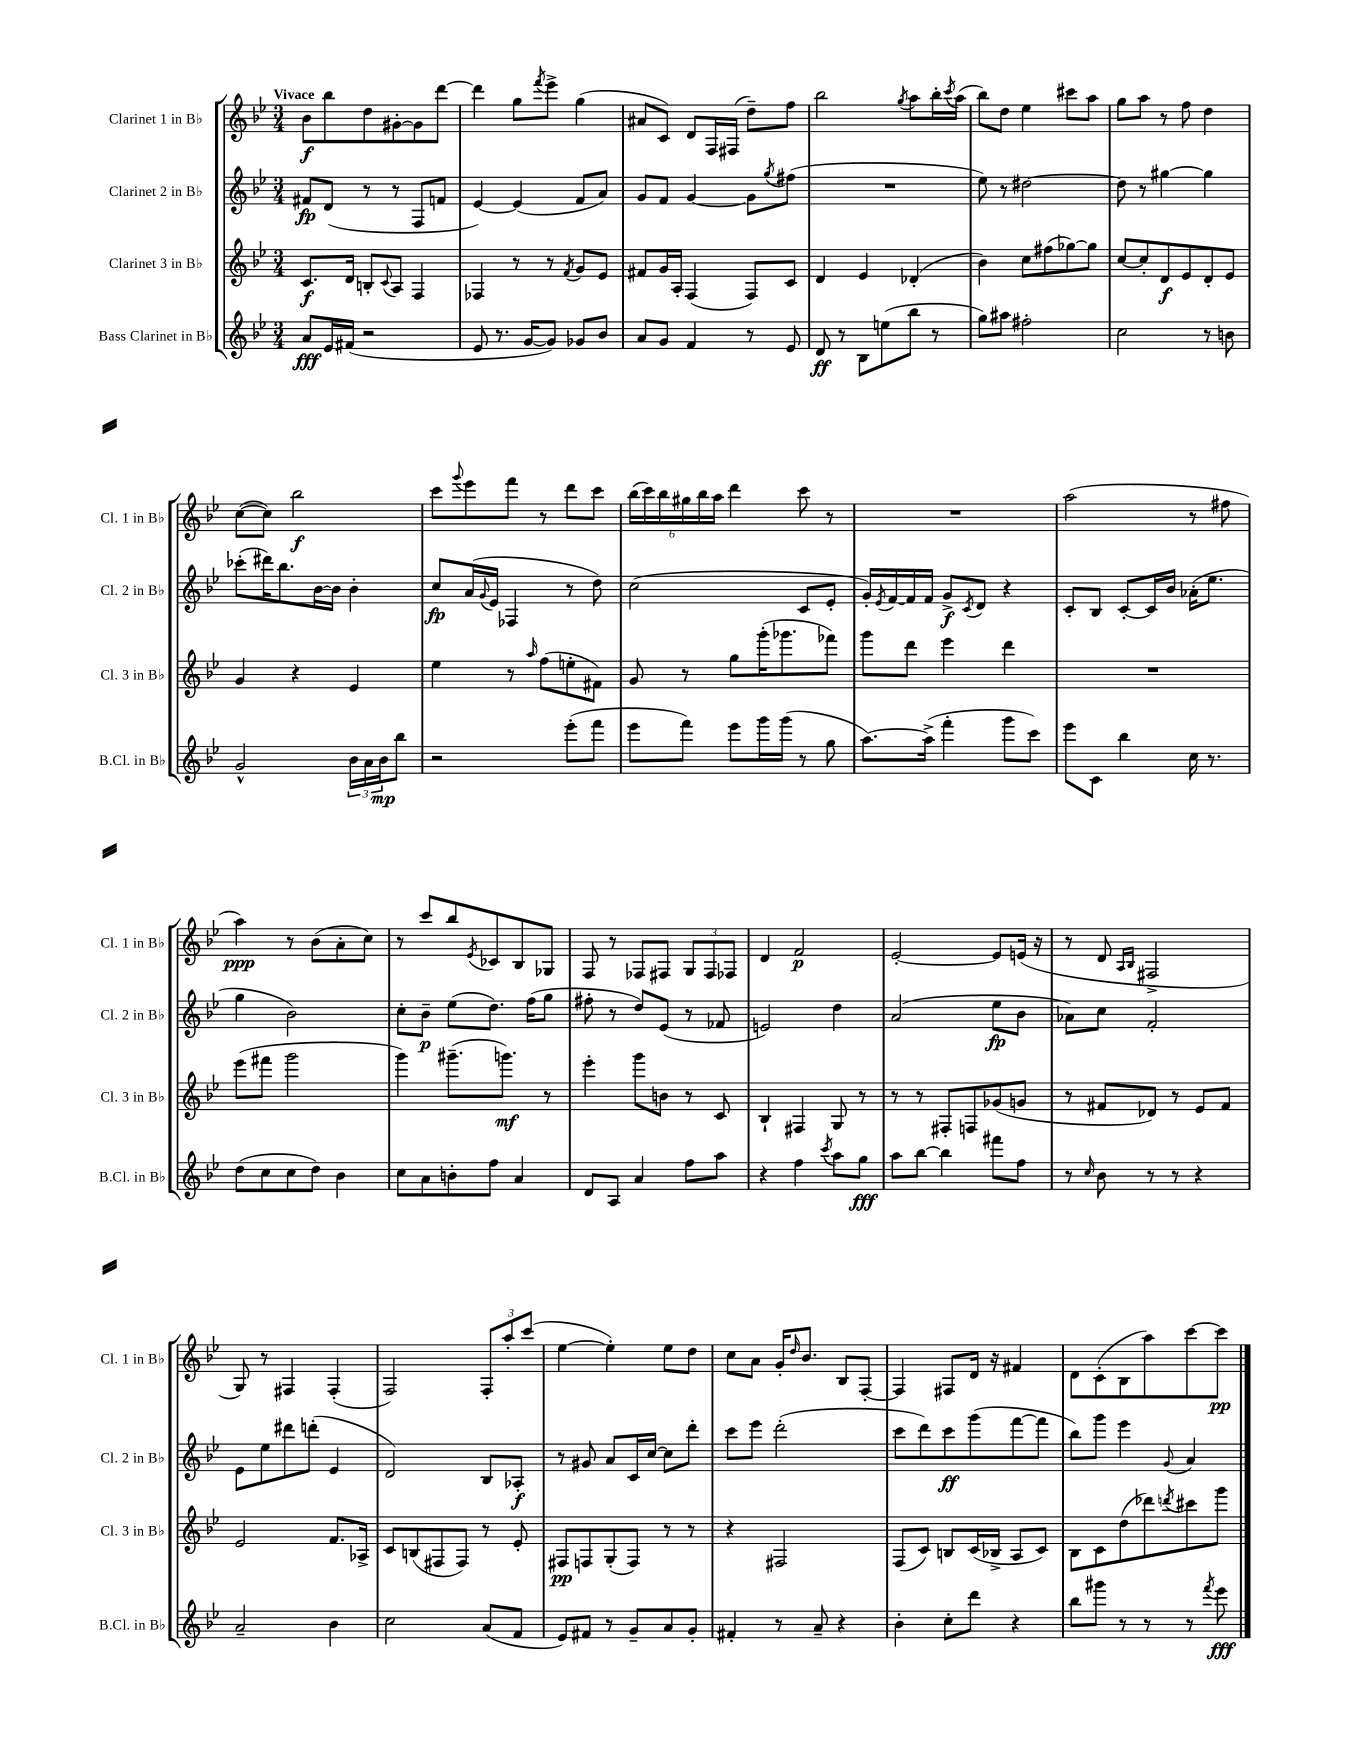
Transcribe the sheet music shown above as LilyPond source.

<<
\new StaffGroup <<
\new Staff = "s0" \with { instrumentName = "Clarinet 1 in Bb" shortInstrumentName = "Cl. 1 in Bb" } {
    \clef treble \key bes \major \numericTimeSignature \time 3/4 \tempo "Vivace"
    bes'8\f bes''8 d''8 gis'8~-. gis'8 d'''8~ |
    d'''4 g''8 \acciaccatura { f'''8 } ees'''8-> g''4( |
    ais'8 c'8) d'8 f16 fis16( d''8--) f''8 |
    bes''2 \acciaccatura { g''8 } a''8 bes''16-. \acciaccatura { c'''8 } a''16( |
    bes''8) d''8 ees''4 cis'''8 a''8 |
    g''8 a''8 r8 f''8 d''4 |
    c''8~( c''8) bes''2\f |
    c'''8 \appoggiatura { g'''8 } ees'''8 f'''8 r8 d'''8 c'''8 |
    \tuplet 6/4 { bes''16( c'''16) bes''16 gis''16 bes''16 a''16 } d'''4 c'''8 r8 |
    R2. |
    a''2( r8 fis''8 |
    a''4\ppp) r8 bes'8( a'8-. c''8) |
    r8 c'''8 bes''8 \acciaccatura { ees'8 } ces'8 bes8 ges8 |
    f8 r8 fes8 fis8 \tuplet 3/2 { g8 fis8 fes8 } |
    d'4 f'2\p |
    ees'2~-. ees'8 e'16( r16 |
    r8 d'8 \grace { a16 bes16 } fis2-> |
    g8) r8 fis4 fis4-.( |
    f2) \tuplet 3/2 { f8-. a''8-. c'''8( } |
    ees''4~ ees''4-.) ees''8 d''8 |
    c''8 a'8 g'16-. \grace { d''16 } bes'8. bes8 f8~-. |
    f4 fis8 d'16 r16 fis'4 |
    d'8 c'8-.( bes8 a''8) c'''8~ c'''8\pp \bar "|." |
}
\new Staff = "s1" \with { instrumentName = "Clarinet 2 in Bb" shortInstrumentName = "Cl. 2 in Bb" } {
    \clef treble \key bes \major \numericTimeSignature \time 3/4
    fis'8\fp d'8( r8 r8 f8 f'8 |
    ees'4~) ees'4( f'8 a'8) |
    g'8 f'8 g'4~ g'8 \acciaccatura { g''8 } fis''8( |
    R2. |
    ees''8) r8 dis''2~ |
    dis''8 r8 gis''4~ gis''4 |
    ces'''8-.( dis'''16) bes''8. bes'16~ bes'16 bes'4-. |
    c''8\fp a'16( \appoggiatura { g'8 } ees'16 fes4 r8 d''8) |
    c''2( c'8 ees'8-. |
    g'16-.) \acciaccatura { ees'8 } f'16~ f'16 f'16 g'8->\f \acciaccatura { c'8 } d'8 r4 |
    c'8-. bes8 c'8~-. c'16 bes'16 aes'16-.( ees''8. |
    g''4 bes'2) |
    c''8-. bes'8--\p ees''8( d''8.) f''16( g''8 |
    fis''8-. r8 d''8) ees'8( r8 fes'8 |
    e'2) d''4 |
    a'2( ees''8\fp bes'8 |
    aes'8) c''8 f'2-. |
    ees'8 ees''8 dis'''8 d'''8-.( ees'4 |
    d'2) bes8 aes8-.\f |
    r8 gis'8 a'8 c'16 c''16~ c''8 d'''8-. |
    c'''8 ees'''8 d'''2-.( |
    c'''8 d'''8) c'''8\ff g'''8( f'''8~ f'''8 |
    bes''8) g'''8 ees'''4 \appoggiatura { g'8 } a'4 \bar "|." |
}
\new Staff = "s2" \with { instrumentName = "Clarinet 3 in Bb" shortInstrumentName = "Cl. 3 in Bb" } {
    \clef treble \key bes \major \numericTimeSignature \time 3/4
    c'8.\f d'16 b8-. \appoggiatura { c'8 } a8 f4 |
    fes4 r8 r8 \acciaccatura { f'8 } g'8 ees'8 |
    fis'8 g'16 a16-. f4( f8) c'8 |
    d'4 ees'4 des'4-.( |
    bes'4) c''8 fis''8( ges''8~) ges''8 |
    c''8~ c''8-. d'8\f ees'8 d'8-. ees'8 |
    g'4 r4 ees'4 |
    ees''4 r8 \grace { a''16 } f''8( e''8-. fis'8) |
    g'8 r8 g''8 g'''16-.( ges'''8. fes'''8) |
    g'''8 d'''8 ees'''4 d'''4 |
    R2. |
    ees'''8( fis'''8 g'''2 |
    g'''4) gis'''8.--( g'''8.\mf) r8 |
    ees'''4-. g'''8 b'8 r8 c'8 |
    bes4-! fis4 g8 r8 |
    r8 r8 fis8-. f8 ges'8( g'8 |
    r8 fis'8 des'8) r8 ees'8 fis'8 |
    ees'2 f'8. aes16-> |
    c'8 b8( fis8 fis8) r8 ees'8-. |
    fis8\pp f8 g8-.( f8) r8 r8 |
    r4 fis2 |
    f8( c'8) b8 c'16( bes16-> a8 c'8) |
    bes8 c'8 d''8( des'''8) \acciaccatura { d'''8 } cis'''8 g'''8 \bar "|." |
}
\new Staff = "s3" \with { instrumentName = "Bass Clarinet in Bb" shortInstrumentName = "B.Cl. in Bb" } {
    \clef treble \key bes \major \numericTimeSignature \time 3/4
    a'8\fff ees'16 fis'16( r2 |
    ees'8 r8. g'16~ g'8) ges'8 bes'8 |
    a'8 g'8 f'4 r8 ees'8 |
    d'8\ff r8 bes8 e''8( bes''8 r8 |
    g''8) ais''8 fis''2-. |
    c''2 r8 b'8 |
    g'2-^ \tuplet 3/2 { bes'16 a'16 bes'16\mp } bes''8 |
    r2 ees'''8-.( f'''8 |
    ees'''8 f'''8) ees'''8 g'''16 g'''16( r8 g''8 |
    a''8.~) a''16->( f'''4-. g'''8 c'''8) |
    ees'''8 c'8 bes''4 c''16 r8. |
    d''8( c''8 c''8 d''8) bes'4 |
    c''8 a'8 b'8-. f''8 a'4 |
    d'8 a8 a'4 f''8 a''8 |
    r4 f''4 \acciaccatura { c'''8 } a''8 g''8\fff |
    a''8 bes''8~ bes''4 fis'''8 f''8 |
    r8 \grace { c''16 } bes'8 r8 r8 r4 |
    a'2-- bes'4 |
    c''2 a'8( f'8 |
    ees'8) fis'8 r8 g'8-- a'8 g'8-. |
    fis'4-. r8 a'8-- r4 |
    bes'4-. c''8-. d'''8 r4 |
    bes''8 gis'''8 r8 r8 r8 \acciaccatura { f'''8 } ees'''8\fff \bar "|." |
}
>>
>>
\layout { \context { \Score \remove "Bar_number_engraver" } }
